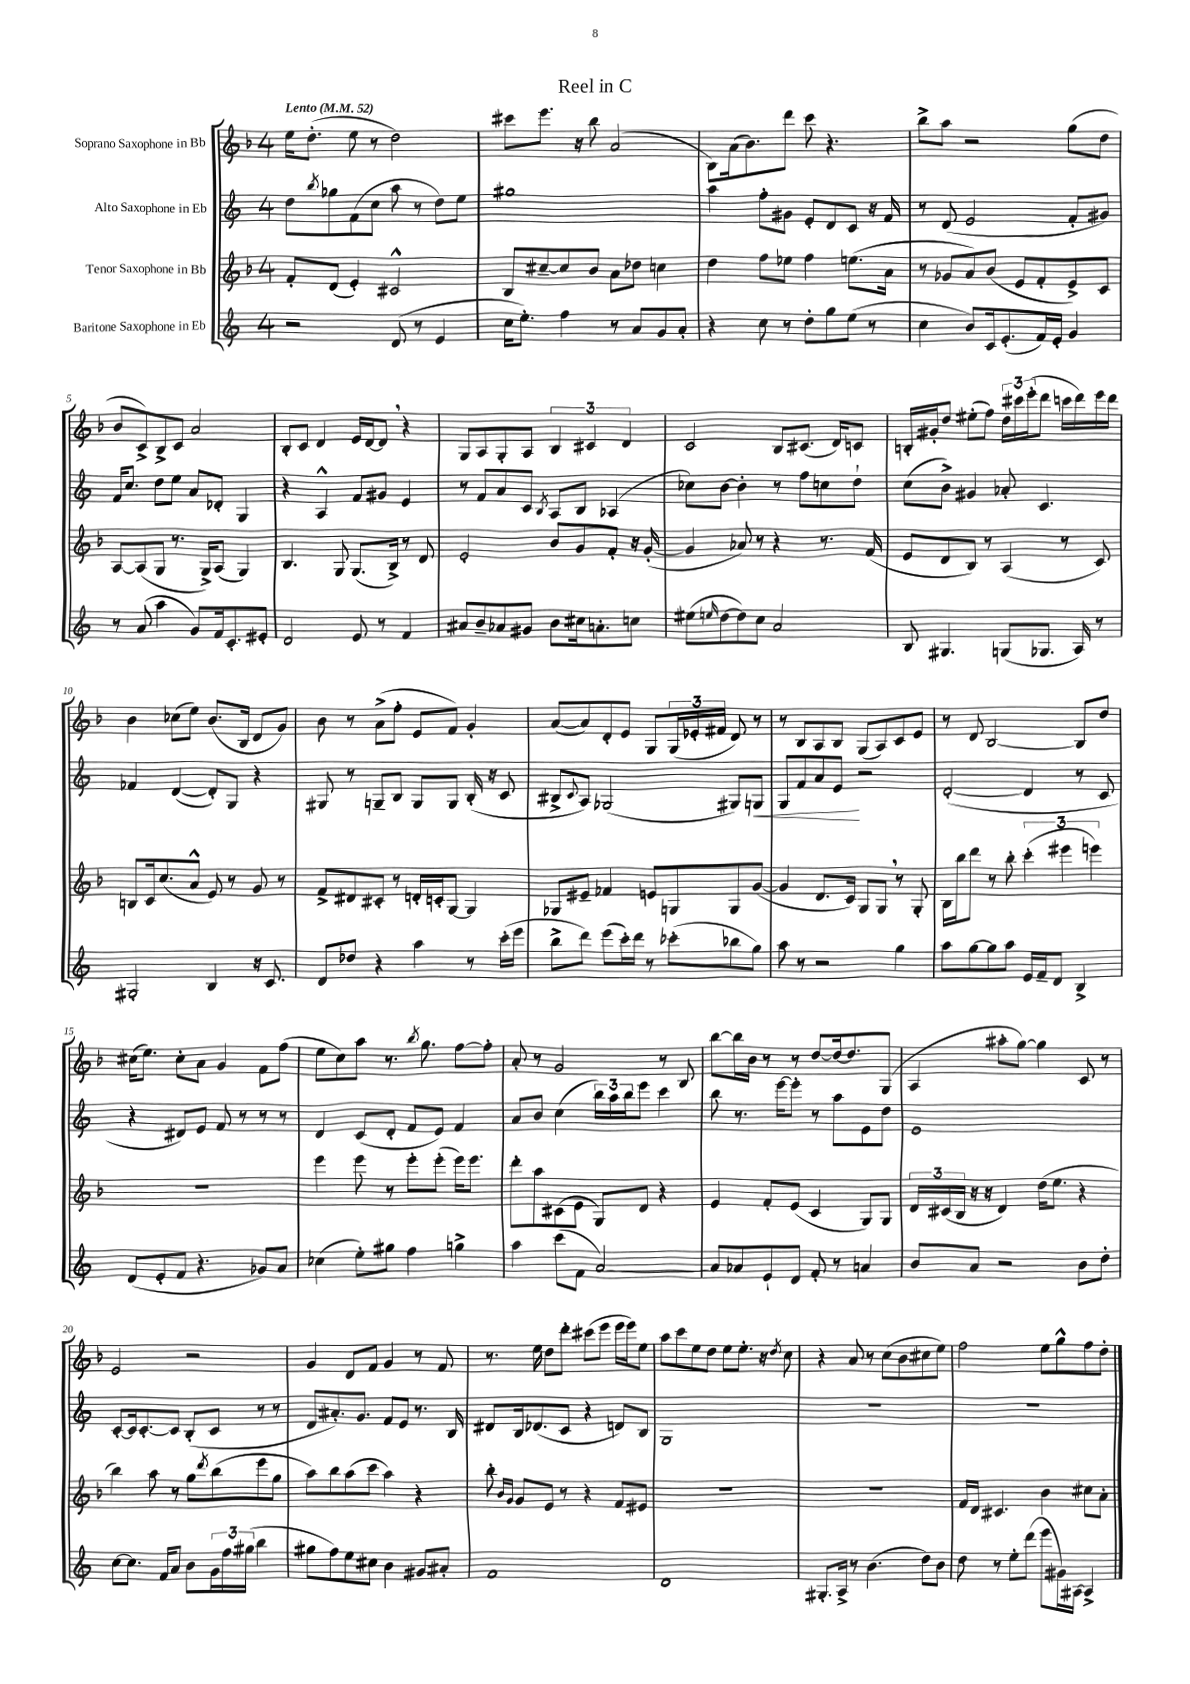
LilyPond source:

\header { title = "Reel in C" }
<<
\new StaffGroup <<
\new Staff = "s0" \with { instrumentName = "Soprano Saxophone in Bb" } {
    \clef treble \key f \major \once \override Staff.TimeSignature.style = #'single-digit \time 4/4 \tempo "Lento" 4 = 52
    e''16 d''8.-.( e''8 r8 d''2) |
    cis'''8 e'''8. r16 bes''8 a'2( |
    bes8) a'16( bes'8.) d'''8 c'''8 r4. |
    bes''8-> a''8 r2 g''8( d''8 |
    bes'8 c'8->) bes8-> c'8 a'2 |
    bes8-. c'8 d'4 e'16 d'16~ d'8 \breathe r4 |
    g8 a8 g8-. a8 \tuplet 3/2 { bes4 cis'4 d'4 } |
    c'2 bes8 cis'8.( d'16) c'8 |
    b16-. gis'16-. d''8 eis''8-.( f''8) \tuplet 3/2 { d''16 cis'''16 e'''16-.( } d'''8 c'''16 d'''16) e'''16 d'''16 |
    bes'4 ces''8( e''8) bes'8.( bes16 d'8 g'8) |
    bes'8 r8 a'8->( f''8-. e'8 f'8) g'4-. |
    a'8~( a'8) d'8-. e'8 g8 \tuplet 3/2 { g16( ees'16-. fis'16 } d'8) r8 |
    r8 bes8 a8 bes8 g8( a8) c'8 e'8 |
    r8 d'8 bes2~ bes8 d''8 |
    cis''16( e''8.) cis''8-. a'8 g'4 f'8 f''8( |
    e''8 c''8) a''8 r8. \acciaccatura { bes''8 } g''8. f''8~ f''8-. |
    a'8-. r8 g'2 r8 bes8 |
    bes''8~ bes''16 bes'16 r8 r8 d''8~ d''16~ d''8. g8( |
    a4 ais''8-. g''8~) g''4 c'8 r8 |
    e'2 r2 |
    g'4 d'8 f'8 g'4 r8 f'8 |
    r8. e''16 d''8 d'''8-. cis'''8( e'''8 e'''16 e'''16) e''8 |
    a''8 c'''8 e''8 d''8 e''8 e''8.-. r16 \acciaccatura { d''8 } c''8 |
    r4 a'8 r8 c''8( bes'8 cis''8 e''8) |
    f''2 e''8 g''8-^ f''8 d''8-. \bar "|." |
}
\new Staff = "s1" \with { instrumentName = "Alto Saxophone in Eb" } {
    \clef treble \key c \major \once \override Staff.TimeSignature.style = #'single-digit \time 4/4
    d''8 \acciaccatura { b''8 } ges''8 f'8( c''8 a''8 r8 d''8) e''8 |
    gis''1 |
    a''4 f''8-. gis'8 e'8-. d'8 c'8 r16 f'16 |
    r8 d'8( e'2 f'8-. gis'8) |
    f'16 c''8. d''8 e''8 a'8 des'8-. g4 |
    r4 a4-^ f'8 gis'8 e'4 |
    r8 f'8 a'8 c'8 \acciaccatura { b8 } a8 b8 aes4( |
    ces''8) b'8~ b'4-. r8 f''8 c''8 d''8-! |
    c''8( b'8->) gis'4 aes'8-. c'4. |
    fes'4 d'4~( d'8-.) g8 r4 |
    gis8 r8 g8-- b8 g8 g8 b16-.( r16 c'8 |
    bis8-> \appoggiatura { c'8 } a8) ges2( gis8) g8\< |
    g8 f'8 a'8 e'8\! r2 |
    d'2~-.( d'4 r8 c'8 |
    r4 dis'8) e'8 f'8 r8 r8 r8 |
    d'4 c'8( d'8-. f'8 e'8) f'4 |
    a'8 b'8 c''4( \tuplet 3/2 { b''16) a''16 b''16 } e'''8 c'''4 |
    b''8 r8. e'''16~ e'''8-. r8 a''8 e'8 d''8 |
    e'1 |
    c'8~-. c'16 c'8.~-. c'8 b8-.( c'8 r8 r8 |
    d'8 ais'8.-.) g'8. f'8 e'8 r8. b16 |
    dis'8 b16 des'8.( c'8 r4 d'8) b8 |
    g1 |
    R1 |
    R1 \bar "|." |
}
\new Staff = "s2" \with { instrumentName = "Tenor Saxophone in Bb" } {
    \clef treble \key f \major \once \override Staff.TimeSignature.style = #'single-digit \time 4/4
    f'8-. d'8( e'4-.) cis'2-^ |
    bes8 cis''8~-- cis''8 bes'8 a'8 des''8 c''4 |
    d''4 f''8 ees''8 f''4 e''8.( a'16 |
    r8 ges'8 a'8) bes'8( e'8 f'8-. e'8->) c'8 |
    a8~ a8( g8 r8. g16->) a8( g4) |
    bes4. g8 g8.( bes16->) r8 d'8 |
    e'2-. bes'8 g'8 f'8-. r16 g'16~-.( |
    g'4 aes'8) r8 r4 r8. f'16( |
    e'8 d'8 bes8) r8 a4( r8 c'8) |
    b8 c'16 c''8.( a'8-^ e'8) r8 g'8 r8 |
    f'8-> dis'8 cis'8-. r8 d'16-. c'16-. g8~ g4 |
    ges8 eis'8-- fes'4 e'8 g8 g8 g'8~( |
    g'4 d'8. c'16) g8 g8 \breathe r8 g8-. |
    bes16 bes''16 d'''8 r8 bes''8-. \tuplet 3/2 { c'''4-.( eis'''4 e'''4) } |
    R1 |
    e'''4 e'''8 r8 e'''8-. e'''8-.( e'''16) e'''8. |
    d'''8-. a''8 cis'8( e'8 g8) d'8 r4 |
    e'4 f'8-. e'8( c'4 g8) g8 |
    \tuplet 3/2 { d'16 cis'16( bes16 } r16 r16 d'4) d''16( e''8. r4 |
    bes''4) a''8 r8 g''8 \acciaccatura { d'''8 } bes''8( e'''8 g''8 |
    a''8) bes''8 a''8( c'''8 a''4) r4 |
    bes''8-. \grace { bes'16 g'16 } g'8 e'8 r8 r4 f'8 eis'8 |
    R1 |
    R1 |
    f'16 d'16 cis'4. bes'4 cis''8 a'8-. \bar "|." |
}
\new Staff = "s3" \with { instrumentName = "Baritone Saxophone in Eb" } {
    \clef treble \key c \major \once \override Staff.TimeSignature.style = #'single-digit \time 4/4
    r2 d'8( r8 e'4 |
    c''16 e''8.-.) f''4 r8 a'8 g'8 a'8-. |
    r4 c''8 r8 d''8-. g''8 e''8( r8 |
    c''4 b'8) c'16 e'8.-.( f'16) e'16-. g'4 |
    r8 a'8( a''4 g'8) f'16 c'8.-. eis'8-. |
    d'2 e'8 r8 f'4 |
    ais'8 b'8-- aes'8 gis'8 b'8 cis''16 a'8.-. c''8 |
    eis''8( \grace { e''16 } d''8~ d''8) c''8 a'2 |
    b8 gis4. g8( ges8. a16) r8 |
    gis2-. b4 r16 c'8. |
    d'8 des''8 r4 a''4 r8 c'''16-.( e'''16 |
    b''8-> d'''8) e'''8( c'''16-.) d'''16 r8 ces'''8-.( bes''8 g''8) |
    a''8 r8 r2 g''4 |
    a''8 g''8~ g''8 a''8 e'16 f'16-- d'8 b4-> |
    d'8( e'8-. f'8 r4. ges'8) a'8 |
    ces''4( e''8-.) gis''8 f''4 g''4-> |
    a''4 c'''8( f'8 a'2~) |
    a'8 aes'8 e'8-! d'8 f'8-. r8 a'4 |
    b'8 a'8 r2 b'8 d''8-. |
    c''8~ c''8. f'16 a'8 b'8 \tuplet 3/2 { g'16 f''16 gis''16( } b''4 |
    gis''8 f''8) e''8 cis''8 b'4 gis'8 ais'8-. |
    f'1 |
    d'1 |
    gis8.-. a16-> r8 b'4.( d''8) b'8 |
    d''8 r8 e''8-. d'''8( e'''8 gis'16) ais16~ ais4-> \bar "|." |
}
>>
>>
